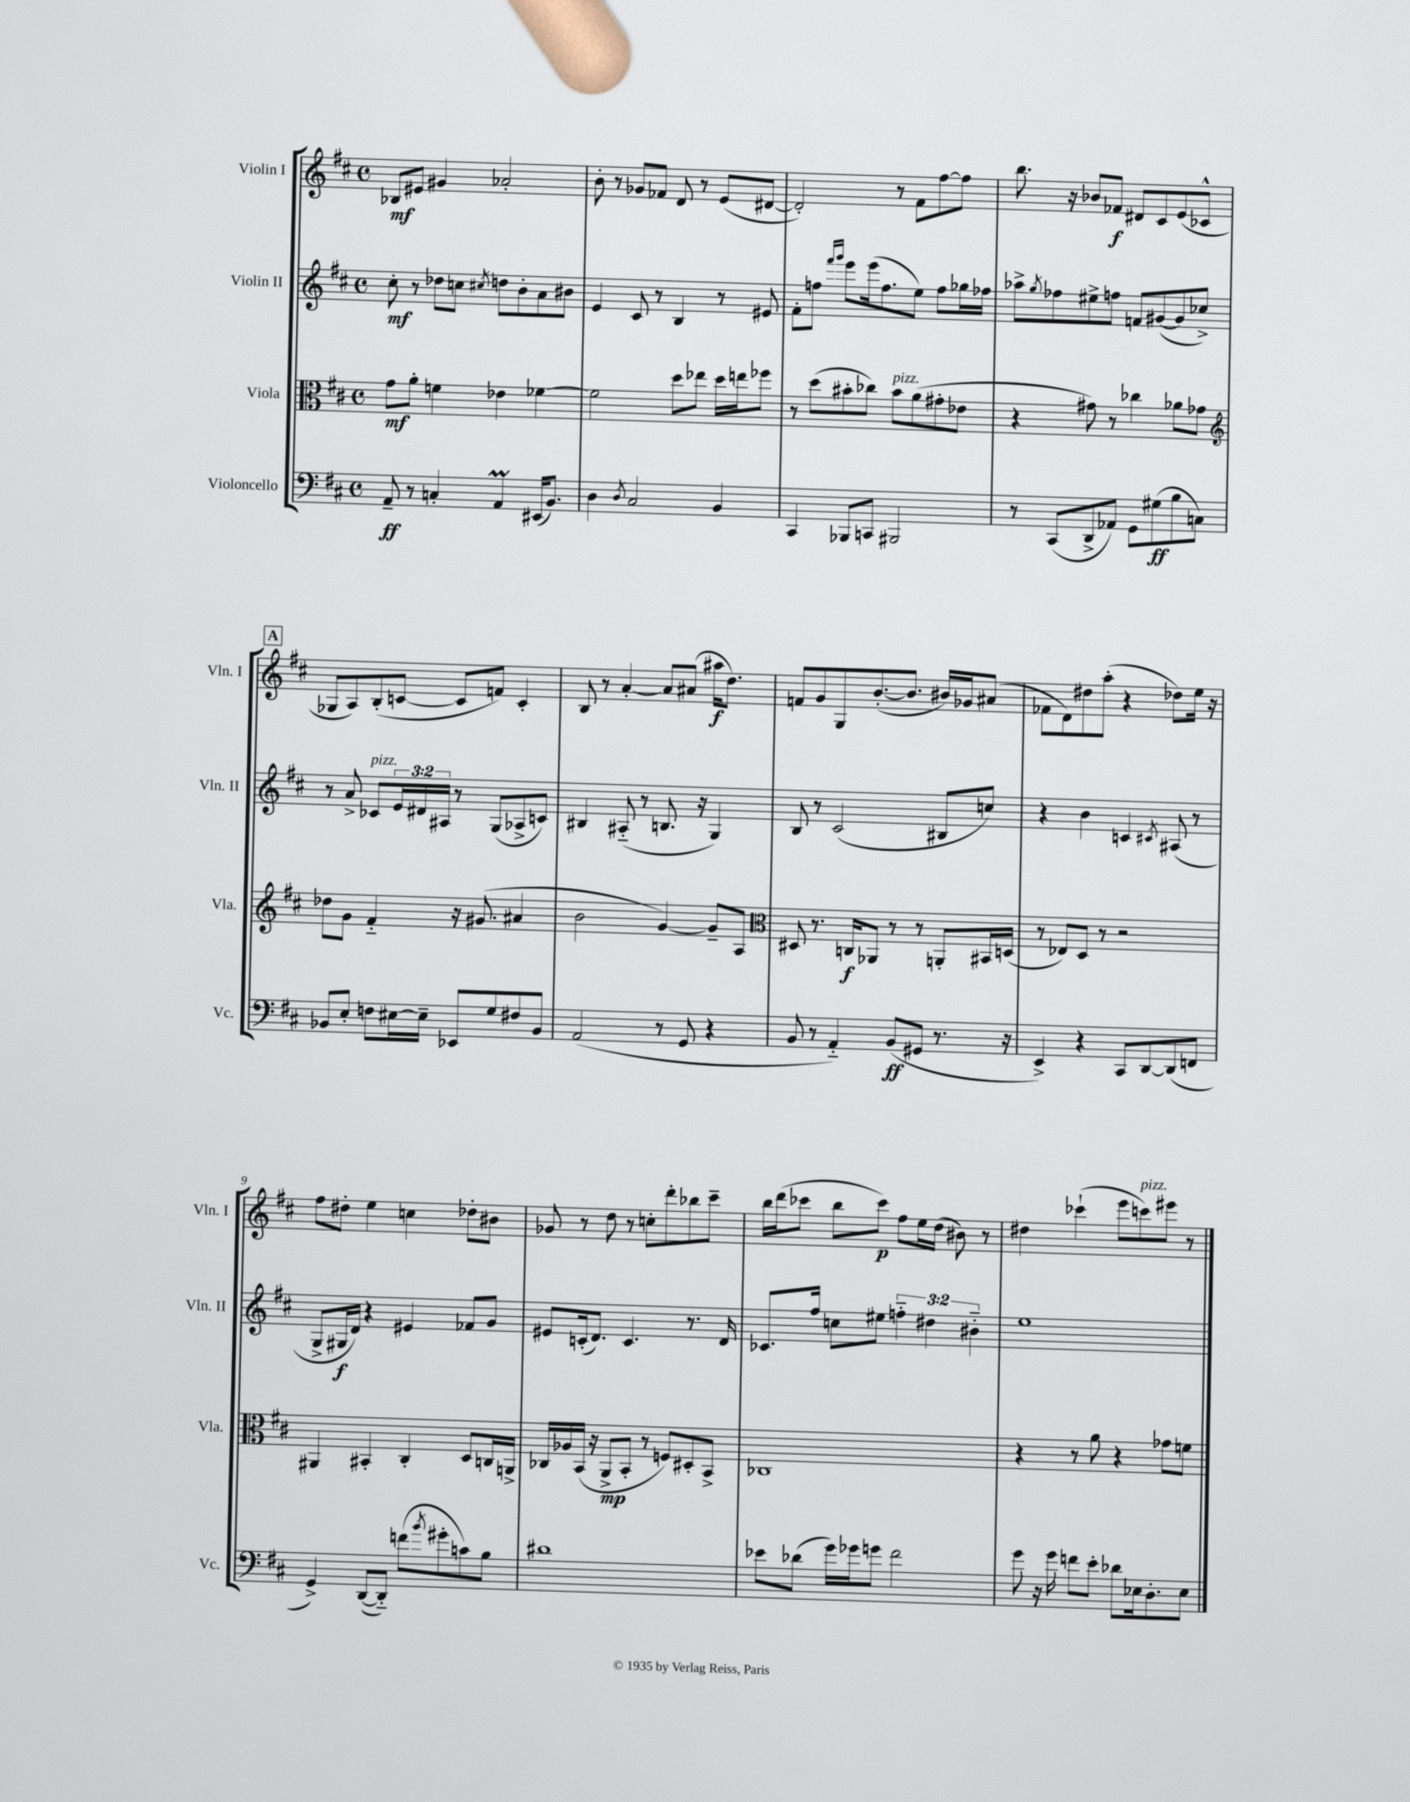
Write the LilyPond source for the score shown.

<<
\new StaffGroup <<
\new Staff = "s0" \with { instrumentName = "Violin I" shortInstrumentName = "Vln. I" } {
    \clef treble \key d \major \defaultTimeSignature \time 4/4
    bes8\mf eis'8 gis'4 aes'2-. |
    b'8-. r8 ges'8 fes'8 d'8 r8 e'8( dis'8~ |
    dis'2-.) r8 fis'8 fis''8~ fis''8 |
    b''8. r16 bes'8 fes'8\f dis'8 cis'8 e'8( ces'8-^ |
    \mark \markup { \box "A" } ges8 a8) b8-.( c'8~ c'8 f'8) c'4-. |
    b8 r8 a'4~-. a'8 ais'8( ais''16\f d''8.) |
    f'8 g'8 g8 b'8.~-.( b'8. bis'16) ges'16 ais'8( |
    fes'8 d'8) dis''8 a''8-.( r4 des''8) e''16 r16 |
    fis''8 dis''8-. e''4 c''4 des''8-. bis'8 |
    ges'8 r8 d''8 r8 c''8-. d'''8-. bes''8 cis'''8-- |
    b''16 d'''16( ces'''8 b''8 ces'''8\p) fis''8 e''16 d''16( bis'8) r8 |
    dis''4 ces'''4-!( e'''8 c'''8^\markup { \italic "pizz." }) eis'''8 r8 \bar "|." |
}
\new Staff = "s1" \with { instrumentName = "Violin II" shortInstrumentName = "Vln. II" } {
    \clef treble \key d \major \defaultTimeSignature \time 4/4 \override Staff.TupletNumber.text = #tuplet-number::calc-fraction-text
    cis''8-.\mf r8 des''8 c''8 \acciaccatura { cis''8 } d''8 b'8-. a'8 bis'8 |
    e'4 cis'8 r8 b4 r8 eis'8 |
    fis'8-. f''8 \grace { fis'''16 g'''16 } e'''8 e'''16( f''8. e''8) f''8 ges''16 fes''16 |
    aes''8-> \acciaccatura { g''8 } fes''8 eis''8-> f''8 f'8 gis'8~( gis'8 ces''8->) |
    \mark \markup { \box "A" } r8 a'8-> ces'8^\markup { \italic "pizz." } \tuplet 3/2 { e'16 dis'16 ais16 } r8 g8( aes8-> c'8) |
    bis4 ais8-_( r8 b8. r16 g4) |
    b8 r8 cis'2( bis8 c''8) |
    r4 b'4 c'4 \acciaccatura { cis'8 } ais8( r8 |
    g8-> gis16\f d'16) r4 eis'4 fes'8 g'8 |
    eis'8 c'16-.( d'8.) c'4. r8. d'16 |
    ces'8. fis''16 c''8 eis''8 \tuplet 3/2 { f''4-_ dis''4 bis'4-_ } |
    e''1 \bar "|." |
}
\new Staff = "s2" \with { instrumentName = "Viola" shortInstrumentName = "Vla." } {
    \clef alto \key d \major \defaultTimeSignature \time 4/4
    g'8\mf a'8-. f'4 ees'4 fes'4~ |
    fes'2 d''8 ees''8 d''16 e''16 fes''8 |
    r8 d''8( bis'8-. ces''8) bis'8^\markup { \italic "pizz." } a'8( gis'8-. ees'8 |
    r4 gis'8) r8 ces''4 aes'8 ges'8 |
    \mark \markup { \box "A" } \clef treble des''8 g'8 fis'4-_ r16 gis'8.( ais'4 |
    b'2 g'4~) g'8-- a8 |
    \clef alto dis8 r8. c16\f aes,8 r8 r8 a,8-. bis,16 d16( |
    r8 ees8) d8 r8 r2 |
    ais,4 bis,4-. cis4-. d8 c16 a,16-> |
    ces16 aes16 b,16( r16 a,8->\mp b,8-. r8 f8) dis8-. b,8-> |
    ces1 |
    r4 r8 a'8 r4 ges'8 f'8 \bar "|." |
}
\new Staff = "s3" \with { instrumentName = "Violoncello" shortInstrumentName = "Vc." } {
    \clef bass \key d \major \defaultTimeSignature \time 4/4
    a,8--\ff r8 c4-. a,4\prall eis,16( b,8.) |
    d4 \acciaccatura { d8 } cis2 b,4 |
    cis,4 bes,,8 c,8 bis,,2 |
    r8 cis,8( d,8-> aes,8) g,8 gis8\ff( b8 c8) |
    \mark \markup { \box "A" } bes,8 e8-. f8 eis16~ eis16-- ees,8 g8 fis8 bes,8 |
    a,2( r8 g,8 r4 |
    b,8 r8 a,4-_) b,8\ff( gis,8 r8. r16 |
    e,4->) r4 cis,8 d,8~ d,8( f,8 |
    g,4->) d,8~( d,8-_) f'8( \acciaccatura { b'8 } gis'8-. c'8) b8 |
    dis'1 |
    ees'8 des'8( g'16) ges'16 g'8 fis'2 |
    g'8 r16 g'16 f'8 e'8-. des'8 ees16 d8.-. ees8 \bar "|." |
}
>>
>>
